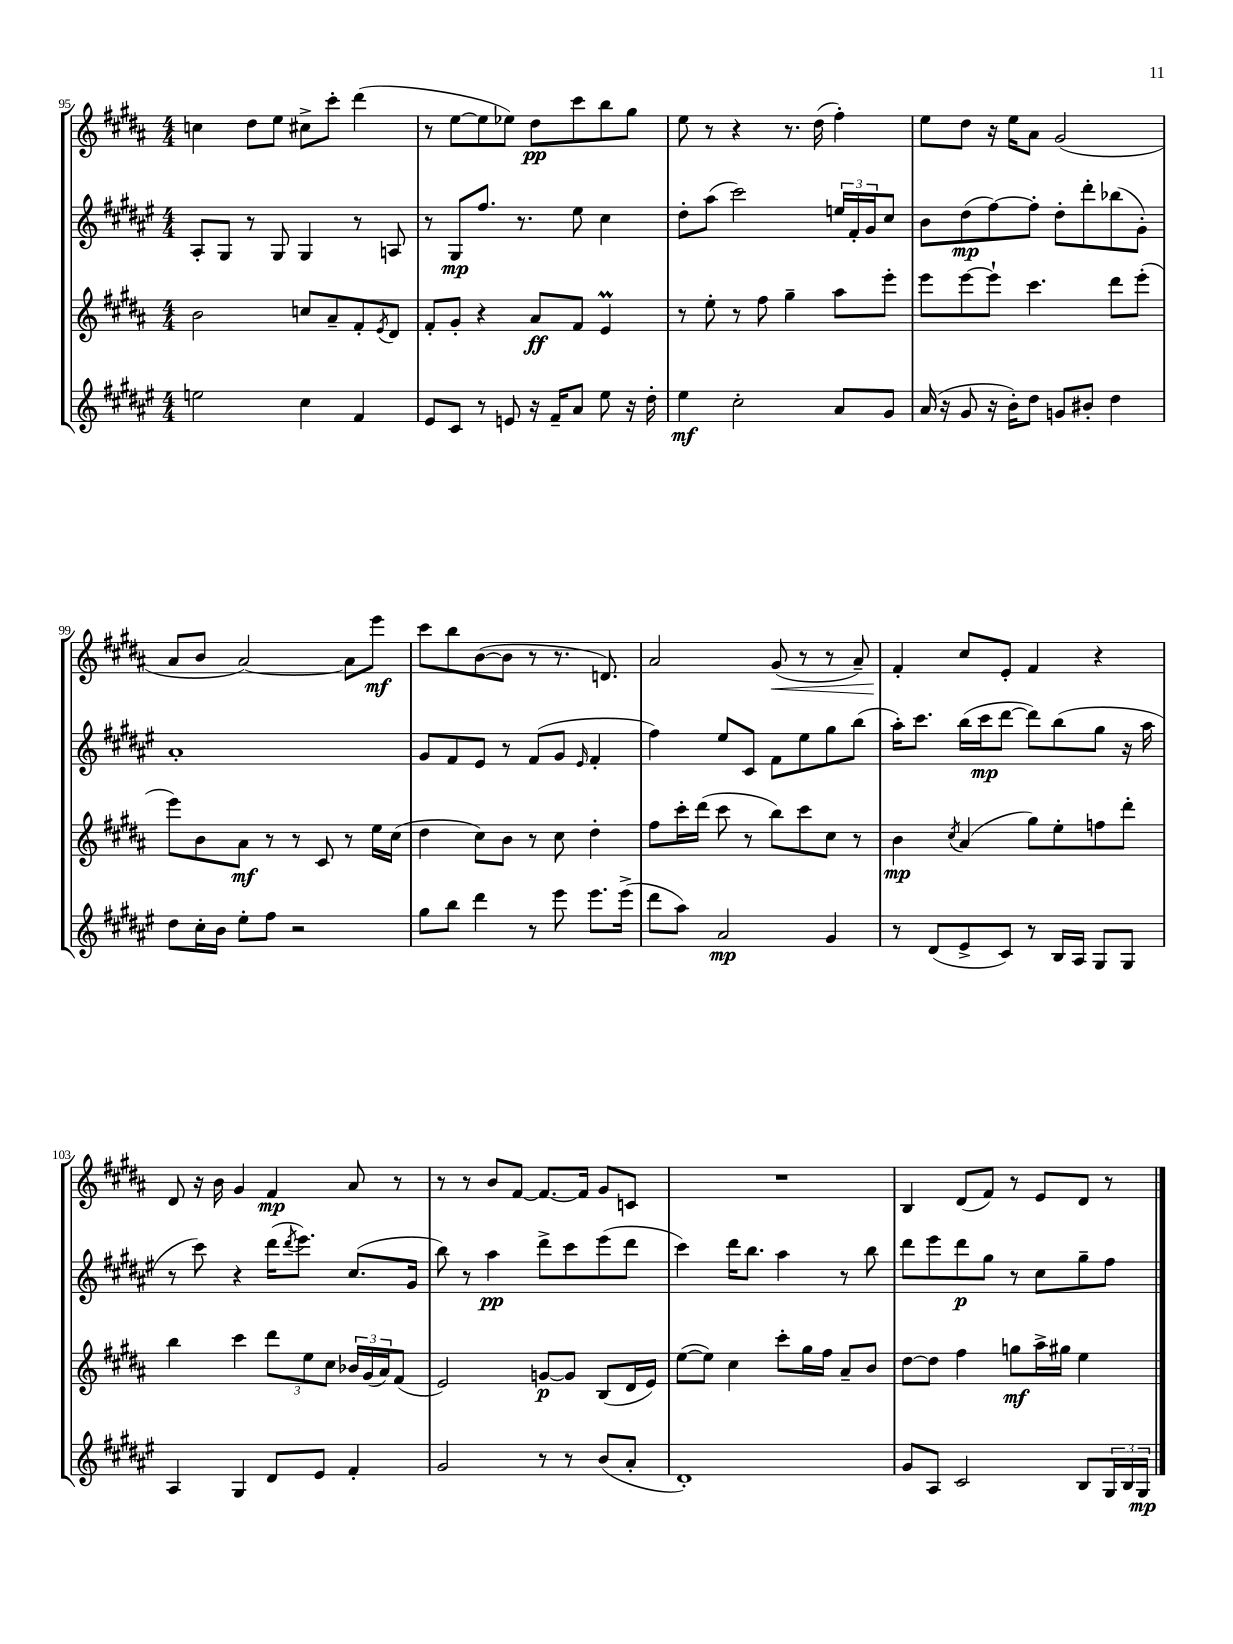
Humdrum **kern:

**kern	**dynam	**kern	**dynam	**kern	**dynam	**kern	**dynam
*part4	*part4	*part3	*part3	*part2	*part2	*part1	*part1
*staff4	*staff4	*staff3	*staff3	*staff2	*staff2	*staff1	*staff1
*clefG2	*	*clefG2	*	*clefG2	*	*clefG2	*
*k[f#c#g#d#a#e#]	*	*k[f#c#g#d#a#]	*	*k[f#c#g#d#a#e#]	*	*k[f#c#g#d#a#]	*
*M4/4	*	*M4/4	*	*M4/4	*	*M4/4	*
=95	=95	=95	=95	=95	=95	=95	=95
2een\	.	2b\	.	8A#'/L	.	4ccn\	.
.	.	.	.	8G#/J	.	.	.
.	.	.	.	8r	.	8dd#\L	.
.	.	.	.	8G#/	.	8ee\J	.
4cc#\	.	8ccn/L	.	4G#/	.	8cc#X^\L	.
.	.	8a#~/	.	.	.	8ccc#'\J	.
4f#/	.	8f#'/	.	8r	.	(4ddd#\	.
.	.	8qe/	.	.	.	.	.
.	.	8d#/J	.	8An/	.	.	.
=96	=96	=96	=96	=96	=96	=96	=96
8e#/L	.	8f#'/L	.	8r	.	8r	.
8c#/J	.	8g#'/J	.	8G#/L	mp	[8ee\L	.
8r	.	4r	.	8.ff#/J	.	8ee\]	.
8en/	.	.	.	.	.	8ee-X\J)	.
.	.	.	.	8.r	.	.	.
16r	.	8a#/L	ff	.	.	8dd#\L	pp
16f#~/KL	.	.	.	.	.	.	.
8a#/J	.	8f#/J	.	8ee#\	.	8ccc#\	.
8ee#\	.	4eM/	.	4cc#\	.	8bb\	.
16r	.	.	.	.	.	8gg#\J	.
16dd#'\	.	.	.	.	.	.	.
=97	=97	=97	=97	=97	=97	=97	=97
4ee#\	mf	8r	.	8dd#'\L	.	8ee\	.
.	.	8ee'\	.	(8aa#\J	.	8r	.
2cc#'\	.	8r	.	2ccc#\)	.	4r	.
.	.	8ff#\	.	.	.	.	.
.	.	4gg#~\	.	.	.	8.r	.
.	.	.	.	.	.	(16dd#\	.
8a#/L	.	8aa#\L	.	24een/LL	.	4ff#'\)	.
.	.	.	.	24f#'/	.	.	.
.	.	.	.	24g#/J	.	.	.
8g#/J	.	8eee'\J	.	8cc#/J	.	.	.
=98	=98	=98	=98	=98	=98	=98	=98
(16a#/	.	8eee\L	.	8b\L	.	8ee\L	.
16r	.	.	.	.	.	.	.
8g#/	.	[8eee\	.	(8dd#\	mp	8dd#\J	.
16r	.	8eee`\J]	.	[8ff#\)	.	16r	.
16b'\KL)	.	.	.	.	.	16ee\KL	.
8dd#\J	.	4.ccc#\	.	8ff#'\J]	.	8a#\J	.
8gn/L	.	.	.	8dd#'\L	.	(2g#/	.
8b#X'/J	.	.	.	8ddd#'\	.	.	.
4dd#\	.	8ddd#\L	.	(8bb-X\	.	.	.
.	.	(8eee'\J	.	8g#'\J)	.	.	.
!!LO:LB:g=z
=99	=99	=99	=99	=99	=99	=99	=99
8dd#\L	.	8eee\L)	.	1a#'	.	8a#/L	.
16cc#'\L	.	8b\	.	.	.	8b/J	.
16b\JJ	.	.	.	.	.	.	.
8ee#'\L	.	8a#\J	mf	.	.	[2a#/)	.
8ff#\J	.	8r	.	.	.	.	.
2r	.	8r	.	.	.	.	.
.	.	8c#/	.	.	.	.	.
.	.	8r	.	.	.	8a#\L]	.
.	.	16ee\LL	.	.	.	8eee\J	mf
.	.	(16cc#\JJ	.	.	.	.	.
=100	=100	=100	=100	=100	=100	=100	=100
8gg#\L	.	4dd#\	.	8g#/L	.	8ccc#\L	.
8bb\J	.	.	.	8f#/	.	8bb\	.
4ddd#\	.	8cc#\L)	.	8e#/J	.	([8b\	.
.	.	8b\J	.	8r	.	8b\J]	.
8r	.	8r	.	(8f#/L	.	8r	.
8eee#\	.	8cc#\	.	8g#/J	.	8.r	.
.	.	.	.	16qqe#/	.	.	.
8.eee#\L	.	4dd#'\	.	4f#'/	.	.	.
.	.	.	.	.	.	8.dn/)	.
(16eee#^\Jk	.	.	.	.	.	.	.
=101	=101	=101	=101	=101	=101	=101	=101
8ddd#\L	.	8ff#\L	.	4ff#\)	.	2a#/	.
8aa#\J)	.	16ccc#'\L	.	.	.	.	.
.	.	(16ddd#\JJ	.	.	.	.	.
2a#/	mp	8ccc#\	.	8ee#/L	.	.	.
.	.	8r	.	8c#/J	.	.	.
!	!	!	!	!	!	!	!LO:HP:b
.	.	8bb\L)	.	8f#\L	.	(8g#/	<
.	.	8ccc#\	.	8ee#\	.	8r	.
4g#/	.	8cc#\J	.	8gg#\	.	8r	.
.	.	8r	.	(8bb\J	.	8a#~/)	.
=102	=102	=102	=102	=102	=102	=102	=102
8r	.	4b\	mp	16aa#'\KL)	.	4f#'/	.
.	.	.	.	8.ccc#\J	.	.	.
(8d#/L	.	.	.	.	.	.	.
.	.	8qcc#/	.	.	.	.	.
8e#^/	.	(4a#/	.	(16bb\LL	.	8cc#/L	[
.	.	.	.	16ccc#\J	mp	.	.
8c#/J)	.	.	.	[8ddd#\J	.	8e'/J	.
8r	.	8gg#\L)	.	8ddd#\L])	.	4f#/	.
16B/LL	.	8ee'\	.	(8bb\	.	.	.
16A#/JJ	.	.	.	.	.	.	.
8G#/L	.	8ffn\	.	8gg#\J	.	4r	.
8G#/J	.	8ddd#'\J	.	16r	.	.	.
.	.	.	.	16aa#\	.	.	.
!!LO:LB:g=z
=103	=103	=103	=103	=103	=103	=103	=103
4A#/	.	4bb\	.	8r	.	8d#/	.
.	.	.	.	8ccc#\)	.	16r	.
.	.	.	.	.	.	16b\	.
4G#/	.	4ccc#\	.	4r	.	4g#/	.
8d#/L	.	12ddd#\L	.	(16ddd#\KL	.	4f#/	mp
.	.	.	.	8qddd#/	.	.	.
.	.	.	.	8.eee#\J)	.	.	.
.	.	12ee\	.	.	.	.	.
8e#/J	.	.	.	.	.	.	.
.	.	12cc#\J	.	.	.	.	.
4f#'/	.	24b-X/LL	.	(8.cc#/L	.	8a#/	.
.	.	(24g#/	.	.	.	.	.
.	.	24a#/J)	.	.	.	.	.
.	.	(8f#/J	.	.	.	8r	.
.	.	.	.	16g#/Jk	.	.	.
=104	=104	=104	=104	=104	=104	=104	=104
2g#/	.	2e/)	.	8bb\)	.	8r	.
.	.	.	.	8r	.	8r	.
.	.	.	.	4aa#\	pp	8b/L	.
.	.	.	.	.	.	[8f#/J	.
8r	.	[8gn/L	p	8ddd#^\L	.	8.f#/L_	.
8r	.	8g/J]	.	8ccc#\	.	.	.
.	.	.	.	.	.	16f#/Jk]	.
(8b/L	.	(8B/L	.	(8eee#\	.	8g#/L	.
8a#'/J	.	16d#/L	.	8ddd#\J	.	8cn/J	.
.	.	16e/JJ)	.	.	.	.	.
=105	=105	=105	=105	=105	=105	=105	=105
1d#')	.	([8ee\L	.	4ccc#\)	.	1r	.
.	.	8ee\J])	.	.	.	.	.
.	.	4cc#\	.	16ddd#\KL	.	.	.
.	.	.	.	8.bb\J	.	.	.
.	.	8ccc#'\L	.	4aa#\	.	.	.
.	.	16gg#\L	.	.	.	.	.
.	.	16ff#\JJ	.	.	.	.	.
.	.	8a#~/L	.	8r	.	.	.
.	.	8b/J	.	8bb\	.	.	.
=106	=106	=106	=106	=106	=106	=106	=106
8g#/L	.	[8dd#\L	.	8ddd#\L	.	4B/	.
8A#/J	.	8dd#\J]	.	8eee#\	.	.	.
2c#/	.	4ff#\	.	8ddd#\	p	(8d#/L	.
.	.	.	.	8gg#\J	.	8f#/J)	.
.	.	8ggn\L	mf	8r	.	8r	.
.	.	16aa#^\L	.	8cc#\L	.	8e/L	.
.	.	16gg#X\JJ	.	.	.	.	.
8B/L	.	4ee\	.	8gg#~\	.	8d#/J	.
24G#/L	.	.	.	8ff#\J	.	8r	.
24B/	.	.	.	.	.	.	.
24G#/JJ	mp	.	.	.	.	.	.
==	==	==	==	==	==	==	==
*-	*-	*-	*-	*-	*-	*-	*-
